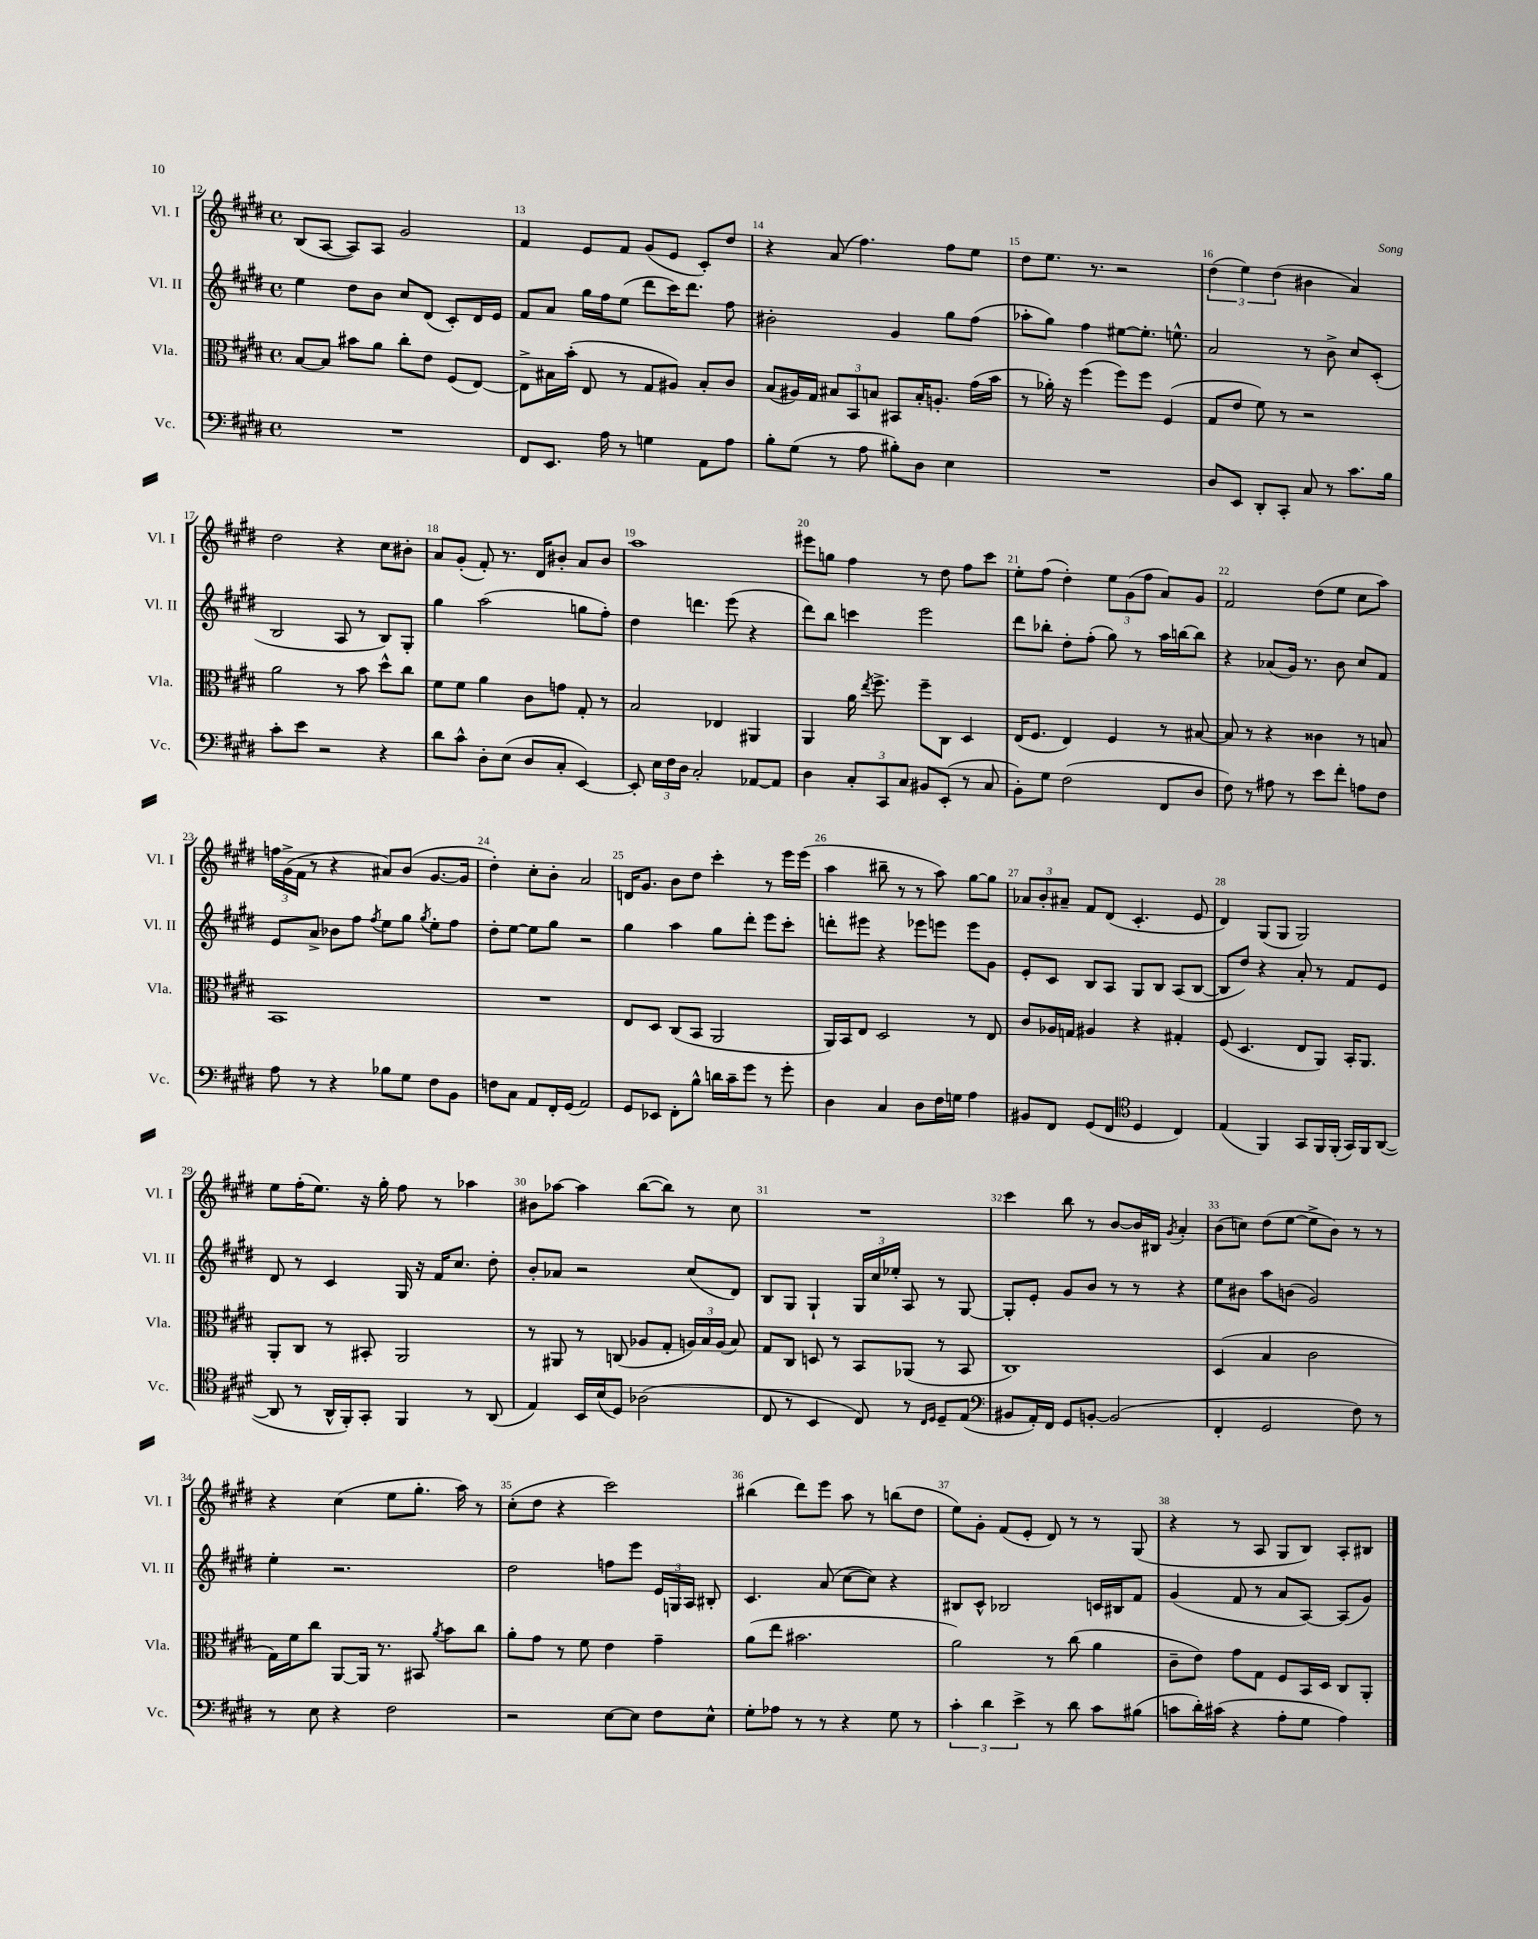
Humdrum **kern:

**kern	**kern	**kern	**kern
*part4	*part3	*part2	*part1
*staff4	*staff3	*staff2	*staff1
*I"Vc.	*I"Vla.	*I"Vl. II	*I"Vl. I
*I'Vc.	*I'Vla.	*I'Vl. II	*I'Vl. I
*clefF4	*clefC3	*clefG2	*clefG2
*k[f#c#g#d#]	*k[f#c#g#d#]	*k[f#c#g#d#]	*k[f#c#g#d#]
*M4/4	*M4/4	*M4/4	*M4/4
*met(c)	*met(c)	*met(c)	*met(c)
=12	=12	=12	=12
1r	[8B/L	4ee\	(8B/L
.	8B/J]	.	[8A/J
.	8b#X\L	8dd#\L	8A/L])
.	8a\J	8b\J	8A/J
.	8cc#'\L	8cc#/L	2g#/
.	8e\J	(8d#/J	.
.	(8F#/L	8c#'/L)	.
.	[8E/J)	16d#/L	.
.	.	16e/JJ	.
=13	=13	=13	=13
8FF#/L	8E^\L]	8f#/L	4f#/
8.EE/J	16B#X\L	8a/J	.
.	(16b'\JJ	.	.
.	8E/	16gg#\LL	8e/L
16A\	.	16ff#\J	.
8r	8r	(8ee\J	8f#/J
4Gn\	8G#/L	8ddd#\L	(8g#/L
.	8A#X/J)	16ccc#\K)	8e/J
.	.	8.ddd#\J	.
8AA\L	8B#'/L	.	8c#'/L)
8A\J	8c#/J	8ff#\	8dd#/J
=14	=14	=14	=14
8B'\L	(8B/L	2b#X'\	4r
(8G#\J	16A#X/L)	.	.
.	16G#/JJ	.	.
8r	12B#X/L	.	(8a/
.	12BB/	.	.
8A\	.	.	4.ff#\)
.	12Bn/J	.	.
8B#X'\L)	8BB#X/L	4g#/	.
8D#\J	16B'/K	.	.
.	8.An'/J	.	.
4E\	.	8gg#\L	8ff#\L
.	(16g#\LL	(8ff#\J	8ee\J
.	16b\JJ	.	.
=15	=15	=15	=15
1r	8r	8aa-X'\L	8dd#\L
.	16a-X'\)	8gg#\J)	8.ee\J
.	16r	.	.
.	(4ff#\	4ff#\	.
.	.	.	8.r
.	8ff#\L)	[8ee#X\L	2r
.	8ff#\J	8.ee#'\J]	.
.	(4F#/	.	.
.	.	8.een^^\	.
=16	=16	=16	=16
8D#/L	8G#/L	2a/	(6dd#\
8EE/J	8e/J	.	.
.	.	.	6ee\)
8DD#'/L	8f#\)	.	.
.	.	.	(6dd#\
8CC#'/J	8r	.	.
8C#/	2r	8r	4b#X\
8r	.	8b^\	.
8.c#\L	.	8cc#/L	4a/)
.	.	(8c#'/J	.
16B\Jk	.	.	.
!!LO:LB:g=z
=17	=17	=17	=17
8c#'\L	2a\	2B/	2dd#\
8e\J	.	.	.
2r	.	.	.
.	8r	8A/	4r
.	8b\	8r	.
4r	8dd#^^\L	8B/L)	8cc#\L
.	8cc#\J	8G#'/J	8b#X'\J
=18	=18	=18	=18
8d#\L	8f#\L	4gg#\	8a/L
8c#^^\J	8f#\J	.	(8g#'/J
8D#'\L	4a\	(2aa\	8f#'/)
(8E\J	.	.	8.r
8D#/L	8c#\L	.	.
.	.	.	16d#/KL
8C#'/J	8gn\J	.	8b#X'/J
[4EE/)	8G#'/	8ggn\L	8a/L
.	8r	8ff#'\J)	8b#/J
=19	=19	=19	=19
8EE'/]	2B/	4dd#\	1aa
24E\LL	.	.	.
24F#\	.	.	.
24D#\JJ	.	.	.
2C#'/	.	4.dddn\	.
.	4E-X/	.	.
.	.	(8eee\	.
[8AA-X/L	4AA#X/	4r	.
8AA-/J]	.	.	.
=20	=20	=20	=20
4D#\	4AA/	8ddd#\L)	8eee#X\L
.	.	8bb\J	8ggn\J
12C#'/L	16a\	4cccn\	4ff#\
.	8qee/	.	.
.	8.ff#^\	.	.
12CC#/	.	.	.
12C#/J	.	.	.
8BB#X/L	8ff#~\L	2eee\	8r
(8EE'/J	8C#\J	.	8dd#\
8r	4D#/	.	8ff#\L
8C#/	.	.	8ccc#\J
=21	=21	=21	=21
8BB'\L)	(16E/KL	8ddd#\L	8ee'\L
.	8.F#/J	.	.
8G#\J	.	8bb-X'\J	(8ff#\J
(2F#\	4E/)	8dd#'\L	4dd#'\)
.	.	(8ff#'\J	.
.	4F#/	8gg#\)	12ee\L
.	.	.	(12g#\
.	.	8r	.
.	.	.	12ff#\J
8FF#/L	8r	16aa\LL	8a/L)
.	.	[16bbn\J	.
8D#/J	[8B#X/	8bb\J]	8g#/J
=22	=22	=22	=22
8F#\)	8B#/]	4r	2f#/
8r	8r	.	.
8A#X\	4r	(8a-X/L	.
8r	.	16g#/Jk)	.
.	.	8.r	.
8e\L	4c##X\	.	(8dd#\L
8f#'\J	.	8b\	8ee\J
8An\L	8r	8cc#/L	8cc#\L
8F#\J	8Bn/	8f#/J	8aa\J)
!!LO:LB:g=z
=23	=23	=23	=23
8A\	1BB	8e/L	24ffn\LL
.	.	.	(24g#^\
.	.	.	24f#\JJ
8r	.	8a^/J	8r
4r	.	8b-X\L	4r
.	.	8ff#\J	.
.	.	8qff#/	.
8B-X\L	.	8ee\L	8a#X/L)
8G#\J	.	8gg#\J	(8b/J
.	.	8qgg#/	.
8F#\L	.	8ee'\L	[8.g#/L
8BB\J	.	8ff#\J	.
.	.	.	16g#/Jk]
=24	=24	=24	=24
8Fn\L	1r	8dd#'\L	4dd#'\)
8C#\J	.	[8ee\J	.
8AA/L	.	8ee\L]	8cc#'\L
16FF#'/L	.	8gg#\J	8b'\J
(16GG#/JJ	.	.	.
2AA/)	.	2r	2a/
=25	=25	=25	=25
8GG#/L	8E/L	4gg#\	16dn/KL
.	.	.	8.g#/J
8EE-X/J	8D#/J	.	.
8FF#'\L	(8C#/L	4aa\	8b\L
8B^^\J	8BB/J	.	8dd#\J
16dn\LL	2AA/	8gg#\L	4ccc#'\
16c#~\J	.	.	.
8g#\J	.	8ddd#'\J	.
8r	.	8eee\L	8r
8g#'\	.	8ccc#'\J	16eee\LL
.	.	.	(16eee\JJ
=26	=26	=26	=26
4D#\	16AA/LL)	8dddn'\L	4aa\
.	16BB/J	.	.
.	8E/J	8eee#X\J	.
4C#/	2D#/	4r	8bb#X~\
.	.	.	8r
8D#\L	.	8eee-X\L	8r
16F#\L	.	8eeen\J	8aa\)
16Gn\JJ	.	.	.
4A\	8r	8eee\L	[8gg#\L
.	8E/	8g#\J	8gg#\J]
=27	=27	=27	=27
8BB#X/L	8c#/L	8e'/L	12a-X/L
.	.	.	12b'/
8FF#/J	16A-X/L	8c#/J	.
.	.	.	12a#X~/J
.	16Gn/JJ	.	.
(8GG#/L	4A#X/	8B/L	8f#/L
8FF#/J	.	8A/J	(8d#/J
*clefC4	*	*	*
4D#/	4r	8G#/L	4.c#'/
.	.	8B/J	.
4C#/)	4G#X'/	(8A/L	.
.	.	[8B/J	8e/
=28	=28	=28	=28
(4E/	(8F#/	8B/L]	4d#/)
.	4.D#/	8dd#/J)	.
4FF#/)	.	4r	(8G#/L
.	.	.	8G#/J
8GG#/L	8E/L	8a'/	2G#/)
16FF#/L	8AA/J)	8r	.
(16FF#'/JJ	.	.	.
16GG#/LL)	16BB'/KL	8f#/L	.
16FF#/J	8.AA/J	.	.
([8AA/J	.	8e/J	.
!!LO:LB:g=z
=29	=29	=29	=29
8AA/]	8AA'/L	8d#/	8ee\L
8r	8C#/J	8r	(16ff#'\K
.	.	.	8.ee\J)
16AA^^/LL	8r	4c#/	.
16FF#'/J)	.	.	.
8GG#'/J	8BB#X'/	.	16r
.	.	.	16gg#'\
4FF#/	2AA/	16G#/	8ff#\
.	.	16r	.
.	.	16f#/KL	8r
.	.	8.cc#/J	.
8r	.	.	4aa-X\
(8AA/	.	8dd#'\	.
=30	=30	=30	=30
4E/)	8r	8b'/L	8b#X\L
.	8AA#X/	8a-X/J	[8aa-X\J
16BB/LL	8r	2r	4aa-\]
(16B/J	.	.	.
8D#/J)	(8Cn/	.	.
(2A-X\	8A-X/L	.	([8bb\L
.	8G#'/J	.	8bb\J])
.	24An/LL)	(8cc#/L	8r
.	24B/	.	.
.	(24A/JJ	.	.
.	8B/)	8d#/J)	8cc#\
=31	=31	=31	=31
8C#/	8G#/L	8B/L	1r
8r	8C#/J	8G#/J	.
4BB/	8Dn/	4G#`/	.
.	8r	.	.
8C#/)	8BB/L	24G#/LL	.
.	.	24cc#/	.
.	.	24ee-X'/JJ	.
8r	(8AA-X/J	8A/	.
16qqC#/LL	.	.	.
16qqD#/JJ	.	.	.
8D#~/L	8r	8r	.
(8E/J	8BB/	[8G#/	.
=32	=32	=32	=32
*clefF4	*	*	*
8BB#X/L	1C#)	8G#'/L]	4ccc#\
16AA'/L)	.	8e'/J	.
16FF#/JJ	.	.	.
8GG#/L	.	8g#/L	8bb\
[8BBn'/J	.	8b/J	8r
(2BB/]	.	8r	[8b/L
.	.	8r	16b/L]
.	.	.	16B#X/JJ
.	.	.	8qg#/
.	.	4r	4a'/
=33	=33	=33	=33
4FF#'/	(4D#/	8ee\L	(8b\L
.	.	8b#X\J	8ccn\J)
2GG#/	4B/	8aa\L	(8dd#\L
.	.	(8bn\J	[8ee\J
.	2c#\	2g#/)	8ee^\L]
.	.	.	8b\J)
8F#\)	.	.	8r
8r	.	.	8r
!!LO:LB:g=z
=34	=34	=34	=34
8r	16G#\LL)	4ee'\	4r
.	16f#\J	.	.
8E\	8cc#\J	.	.
4r	[8AA/L	2.r	(4cc#\
.	16AA/Jk]	.	.
.	8.r	.	.
2F#\	.	.	8ee\L
.	8BB#X/	.	8.gg#'\J
.	8qa/	.	.
.	8b\L	.	.
.	.	.	16aa\)
.	8cc#\J	.	8r
=35	=35	=35	=35
2r	8a'\L	2dd#\	(8cc#'\L
.	8g#\J	.	8dd#\J
.	8r	.	4r
.	8f#\	.	.
[8E\L	4e\	8ffn\L	2ccc#\)
8E\J]	.	8eee\J	.
8F#\L	4g#~\	24e/LL	.
.	.	24Gn/	.
.	.	24A/JJ	.
8E^^\J	.	8B#X'/	.
=36	=36	=36	=36
8G#'\L	(8a\L	4.c#/	(4bb#X\
8A-X\J	8ee\J	.	.
8r	2.b#X\	.	8ddd#\L)
8r	.	(8a/	8eee\J
4r	.	[8cc#\L	8aa\
.	.	8cc#\J])	8r
8G#\	.	4r	(8bbn\L
8r	.	.	8dd#\J
=37	=37	=37	=37
6c#'\	2a\)	8B#X/L	8ee\L)
.	.	8c#^^/J	8g#'\J
6d#\	.	.	.
.	.	2B-X/	(8f#/L
6e^\	.	.	.
.	.	.	8e'/J
8r	8r	.	8d#/)
8d#\	(8cc#\	.	8r
8c#\L	4a\	16cn/LL	8r
.	.	16B#X/J	.
(8B#X\J	.	8f#/J	(8G#/
=38	=38	=38	=38
8cn\L	8c#~\L	(4g#/	4r
16d#'\L)	8e\J)	.	.
(16c#X\JJ	.	.	.
4r	8g#\L	8f#/	8r
.	8G#\J	8r	8A/
8A'\L	8F#/L	8a/L	8G#/L
8G#\J	16BB/L	[8A/J)	8B/J)
.	16D#/JJ	.	.
4A\)	8C#/L	(8A/L]	8A'/L
.	8AA'/J	8g#/J)	8B#X/J
==	==	==	==
*-	*-	*-	*-
